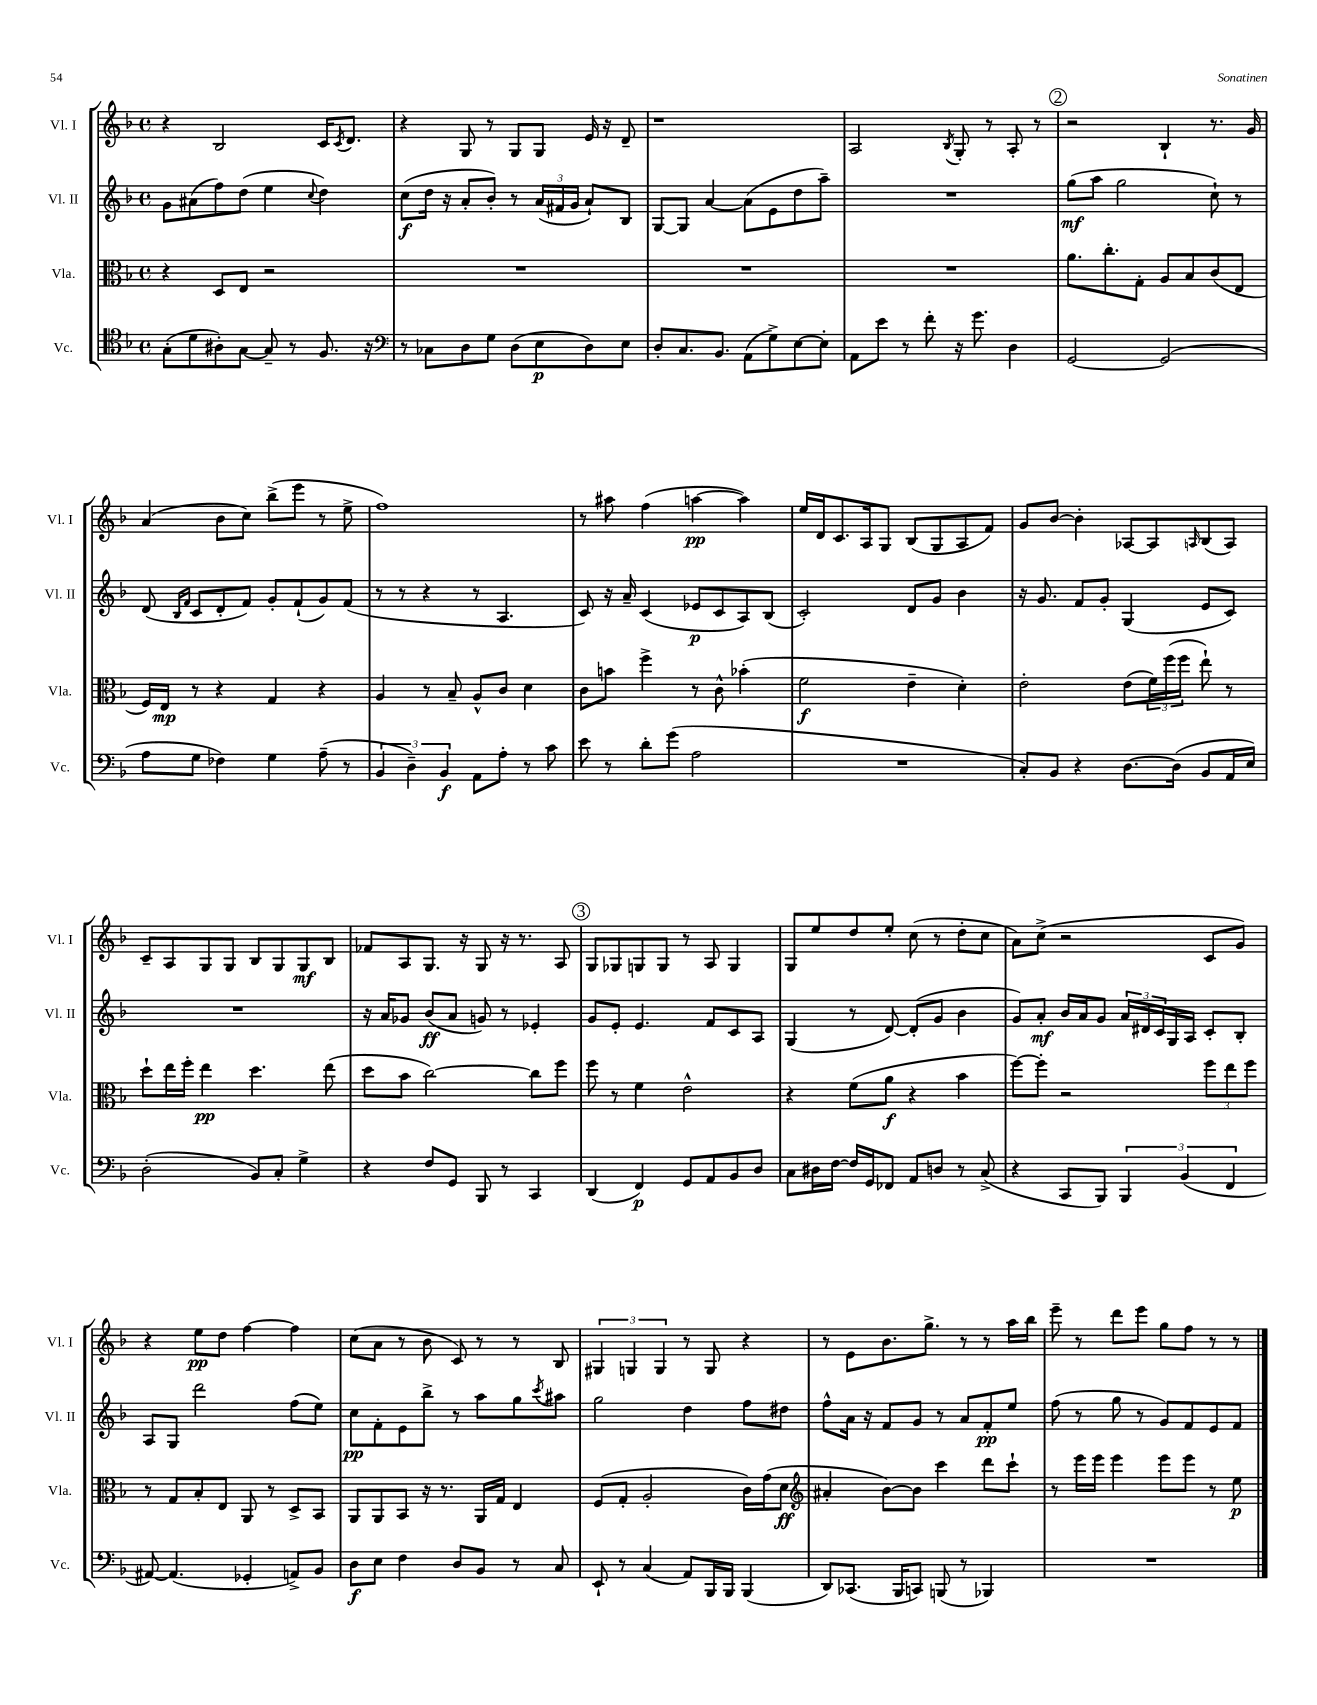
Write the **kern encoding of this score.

**kern	**kern	**kern	**kern
*staff4	*staff3	*staff2	*staff1
*clefC4	*clefC3	*clefG2	*clefG2
*k[b-]	*k[b-]	*k[b-]	*k[b-]
*M4/4	*M4/4	*M4/4	*M4/4
*met(c)	*met(c)	*met(c)	*met(c)
(8G'\L	4r	8g\L	4r
8d\	.	(8a#\	.
8A#'\)	8D/L	8ff\)	2B-/
[8G\J	8E/J	(8dd\J	.
8G~/]	2r	4ee\	.
8r	.	.	.
.	.	8qqcc/	.
8.F/	.	4dd\)	16c/LK
.	.	.	8qc/
.	.	.	8.d/J
16r	.	.	.
=	=	=	=
*clefF4	*	*	*
8r	1r	(8cc\L	4r
8C-\L	.	16dd\Jk	.
.	.	16r	.
8D\	.	8a'/L	8G/
8G\J	.	8b-'/J)	8r
(8D\L	.	8r	8G/L
8E\	.	(24a/LL	8G/J
.	.	24f#/	.
.	.	24g/JJ	.
8D\)	.	8a`/L)	16e/
.	.	.	16r
8E\J	.	8B-/J	8d~/
=	=	=	=
8D'/L	1r	[8G/L	1r
8.C/	.	8G/]J	.
.	.	[4a/	.
8.BB-/J	.	.	.
(8AA\L	.	(8a\]L	.
8G^\)	.	8e\	.
[8E\	.	8dd\	.
8E'\]J	.	8aa~\J)	.
=	=	=	=
8AA\L	1r	1r	2A/
8e\J	.	.	.
8r	.	.	.
8f'\	.	.	.
.	.	.	8qB-/
16r	.	.	8G'/
8.g\	.	.	.
.	.	.	8r
4D\	.	.	8A'/
.	.	.	8r
=	=	=	=
[2GG/	8.a\L	(8gg\L	2r
.	.	8aa\J	.
.	8.cc'\	.	.
.	.	2gg\	.
.	8G'\J	.	.
(2GG/]	8A/L	.	4B-`/
.	8B-/	.	.
.	(8c/	8cc`\)	8.r
.	8E/J	8r	.
.	.	.	16g/
=	=	=	=
8A\L	16F/LL)	(8d/	(4a/
.	16E/JJ	.	.
.	.	16qqB-/LL	.
.	.	16qqf/JJ	.
8G\J	8r	8c/L	.
4F-\)	4r	8d'/	8b-\L
.	.	8f/J)	8cc\J)
4G\	4G/	8g'/L	(8bb-^\L
.	.	(8f`/	8eee\J
(8A~\	4r	8g/)	8r
8r	.	(8f/J	8ee^\
=	=	=	=
6BB-/	4A/	8r	1ff)
.	.	8r	.
6D~\)	.	.	.
.	8r	4r	.
6BB-/	.	.	.
.	8B-~/	.	.
8AA\L	8A^^/L	8r	.
8A'\J	8c/J	4.A/	.
8r	4d\	.	.
8c\	.	.	.
=	=	=	=
8e\	8c\L	8c/)	8r
8r	8b\J	16r	8aa#\
.	.	16a~/	.
8d'\L	4ff^\	(4c/	(4ff\
(8g\J	.	.	.
2A\	8r	8e-/L	[4aa\
.	8c^^\	8c/	.
.	(4b-'\	8A/)	4aa\])
.	.	(8B-/J	.
=	=	=	=
1r	2f\	2c'/)	16ee/LL
.	.	.	16d/J
.	.	.	8.c/
.	.	.	16A/k
.	.	.	8G/J
.	4e~\	8d/L	(8B-/L
.	.	8g/J	8G/
.	4d'\)	4b-\	8A/
.	.	.	8f/J)
=	=	=	=
8C'/L)	2e'\	16r	8g/L
.	.	8.g/	.
8BB-/J	.	.	[8b-/J
4r	.	8f/L	4b-'\]
.	.	8g'/J	.
[8.D\L	(8e\L	(4G/	[8A-/L
.	24f\L)	.	8A-/]
.	(24ff\	.	.
(16D\]Jk	.	.	.
.	24ff\JJ	.	.
.	.	.	16qqA/
8BB-/L	8ee`\)	8e/L	(8B-/
16AA/L	8r	8c/J)	8A/J)
16E/JJ)	.	.	.
=	=	=	=
(2D'\	8dd`\L	1r	8c~/L
.	16ee\L	.	8A/
.	16ff'\JJ	.	.
.	4ee\	.	8G/
.	.	.	8G/J
8BB-/L)	4.dd\	.	8B-/L
8C'/J	.	.	8G/
4G^\	.	.	8G/
.	(8ee\	.	8B-/J
=	=	=	=
4r	8dd\L	16r	8f-/L
.	.	16a/LK	.
.	8b-\J	8g-/J	8A/
8F/L	[2cc\)	(8b-/L	8.G/J
8GG/J	.	8a/J	.
.	.	.	16r
8BBB-/	.	8g/)	8G/
8r	.	8r	16r
.	.	.	8.r
4CC/	8cc\]L	4e-'/	.
.	8ff\J	.	8A/
=	=	=	=
(4DD/	8ff\	8g/L	8G/L
.	8r	8e'/J	8G-/
4FF/)	4f\	4.e/	8G/
.	.	.	8G/J
8GG/L	2e^^\	.	8r
8AA/	.	8f/L	8A/
8BB-/	.	8c/	4G/
8D/J	.	8A/J	.
=	=	=	=
8C\L	4r	(4G/	8G/L
16D#\L	.	.	8ee/
[16F\JJ	.	.	.
16F/]LL	(8f\L	8r	8dd/
16GG/J	.	.	.
8FF-/J	8a\J	[8d/)	8ee'/J
8AA/L	4r	(8d'/]L	(8cc\
8D/J	.	8g/J	8r
8r	4b-\	4b-\	8dd'\L
(8C^/	.	.	8cc\J
=	=	=	=
4r	[8ff\L)	8g/L)	8a\L)
.	8ff'\]J	8a'/J	(8cc^\J
8CC/L	2r	16b-/LL	2r
.	.	16a/J	.
8BBB-/J)	.	8g/J	.
6BBB-/	.	24a/LL	.
.	.	24d#/	.
.	.	24c/	.
.	.	16G/	.
(6BB-/	.	.	.
.	.	16A/JJ	.
.	12ff\L	8c'/L	8c/L
6FF/	12ee\	.	.
.	.	8B-'/J	8g/J)
.	12ff\J	.	.
=	=	=	=
[8AA#/)	8r	8A/L	4r
(4.AA#/]	8G/L	8G/J	.
.	8B-'/	2ddd\	8ee\L
.	8E/J	.	8dd\J
4GG-'/	8AA/	.	[4ff\
.	8r	.	.
8AA^/L)	8D^/L	(8ff\L	4ff\]
8BB-/J	8BB-/J	8ee\J)	.
=	=	=	=
8D\L	8AA/L	8cc\L	(8cc\L
8E\J	8AA/	8f'\	8a\J
4F\	8BB-/J	8e\	8r
.	16r	8bb-^\J	8b-\
.	8.r	.	.
8D/L	.	8r	8c/)
8BB-/J	16AA/LL	8aa\L	8r
.	16G/JJ	.	.
8r	4E/	8gg\	8r
.	.	8qccc/	.
8C/	.	8aa#\J	8B-/
=	=	=	=
8EE`/	(8F/L	2gg\	6G#/
8r	8G'/J	.	.
.	.	.	6G/
(4C/	2A'/	.	.
.	.	.	6G/
8AA/L)	.	4dd\	8r
16BBB-/L	.	.	8G/
16BBB-/JJ	.	.	.
(4BBB-/	16c\LL)	8ff\L	4r
.	(16g\J	.	.
.	8d\J	8dd#\J	.
=	=	=	=
*	*clefG2	*	*
8DD/L)	4a#'/	8ff^^\L	8r
(8.CC-/J	.	16a\Jk	8e\L
.	.	16r	.
.	[8b-\L)	8f/L	8.b-\
16BBB-/LK	.	.	.
8CC/J)	8b-\]J	8g/J	.
.	.	.	8.gg^\J
(8BBB/	4ccc\	8r	.
8r	.	8a/L	8r
4BBB-/)	8ddd\L	8f'/	8r
.	8ccc`\J	8ee/J	16aa\LL
.	.	.	16bb-\JJ
=	=	=	=
1r	8r	(8ff\	8eee~\
.	16eee\LL	8r	8r
.	16eee\JJ	.	.
.	4eee\	8gg\	8ddd\L
.	.	8r	8eee\J
.	8eee\L	8g/L)	8gg\L
.	8eee\J	8f/	8ff\J
.	8r	8e/	8r
.	8ee\	8f/J	8r
==	==	==	==
*-	*-	*-	*-
